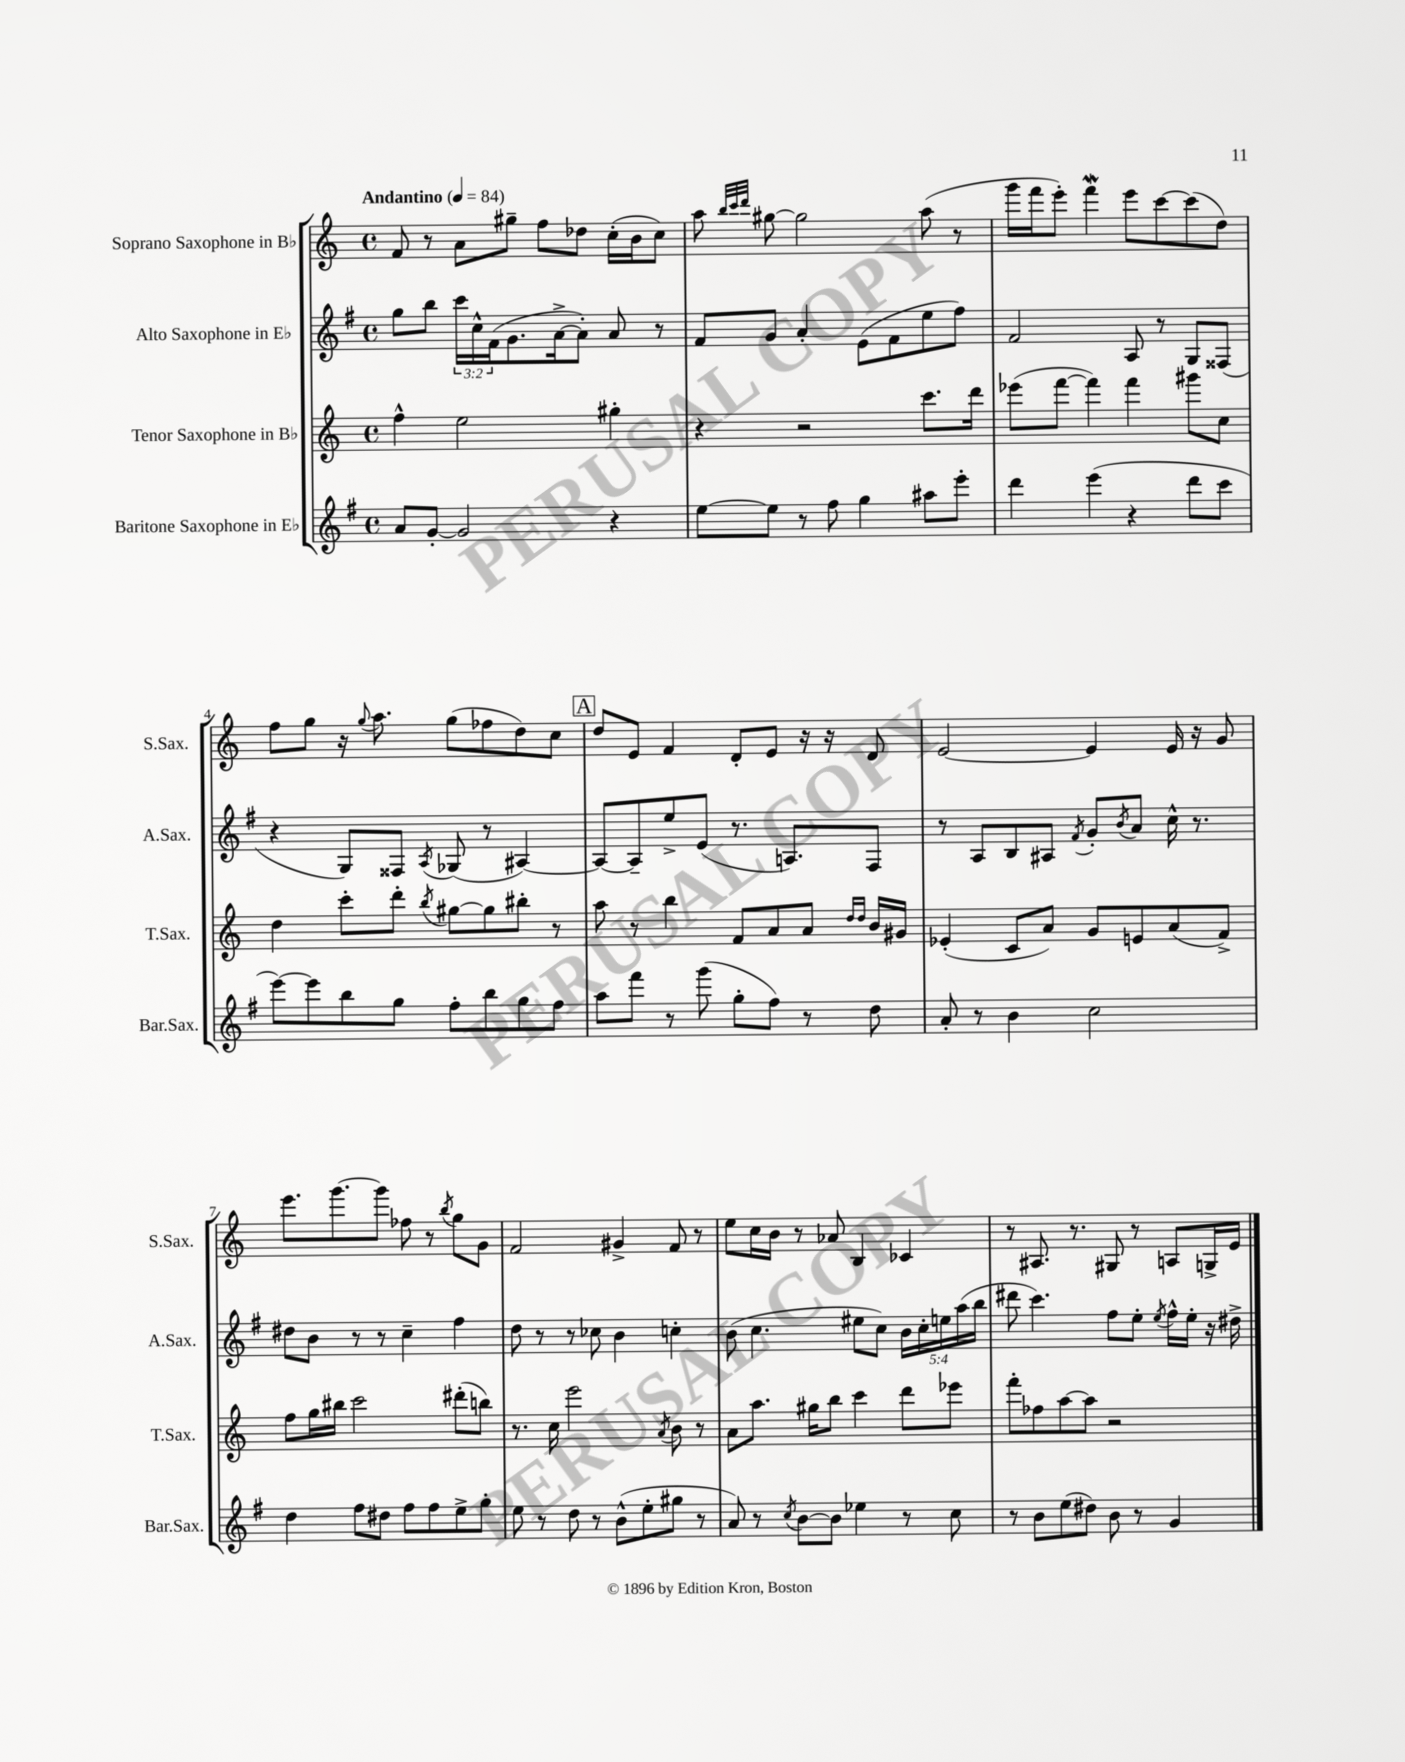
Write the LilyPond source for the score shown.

<<
\new StaffGroup <<
\new Staff = "s0" \with { instrumentName = "Soprano Saxophone in Bb" shortInstrumentName = "S.Sax." } {
    \clef treble \key c \major \defaultTimeSignature \time 4/4 \tempo "Andantino" 4 = 84
    f'8 r8 a'8 gis''8-- f''8 des''8 c''16-.( b'16 c''8) |
    a''8 \grace { b''32 c'''32 d'''32 } gis''8~ gis''2 a''8( r8 |
    g'''16 f'''16 e'''8-.) f'''4\mordent e'''8 c'''8~ c'''8( d''8) |
    f''8 g''8 r16 \appoggiatura { g''8 } a''8. g''8( fes''8 d''8) c''8 |
    \mark \markup { \box "A" } d''8 e'8 f'4 d'8-. e'8 r16 r16 d'8 |
    e'2~ e'4 e'16 r16 g'8 |
    e'''8. g'''8.~ g'''8 fes''8 r8 \acciaccatura { b''8 } g''8 g'8 |
    f'2 gis'4-> f'8 r8 |
    e''8 c''16 b'16 r8 aes'8 b4 ces'4 |
    r8 ais8. r8. gis8 r8 a8 g16-> e'16 \bar "|." |
}
\new Staff = "s1" \with { instrumentName = "Alto Saxophone in Eb" shortInstrumentName = "A.Sax." } {
    \clef treble \key g \major \defaultTimeSignature \time 4/4 \override Staff.TupletNumber.text = #tuplet-number::calc-fraction-text
    g''8 b''8 \tuplet 3/2 { c'''16 c''16-^ fis'16( } g'8. a'16~-> a'8-.) a'8 r8 |
    fis'8 g'8 a'4-. e'8( fis'8 e''8 fis''8) |
    fis'2 a8 r8 g8 fisis8( |
    r4 g8) fisis8 \acciaccatura { a8 } ges8( r8 ais4~) |
    \mark \markup { \box "A" } ais8~ ais8-- e''8-> e'8( r8. a8.) fis8 |
    r8 a8 b8 ais8 \acciaccatura { fis'8 } g'8-. \acciaccatura { b'8 } a'8 c''16-^ r8. |
    dis''8 b'8 r8 r8 c''4-- fis''4 |
    d''8 r8 r8 ces''8 b'4 c''4-. |
    b'8( c''4. eis''8 c''8) \tuplet 5/4 { b'16 c''16-. e''16 a''16( b''16 } |
    dis'''8 c'''4.) fis''8 e''8-. \acciaccatura { e''8 } fis''16-^ e''16-. r16 dis''16-> \bar "|." |
}
\new Staff = "s2" \with { instrumentName = "Tenor Saxophone in Bb" shortInstrumentName = "T.Sax." } {
    \clef treble \key c \major \defaultTimeSignature \time 4/4
    f''4-^ e''2 gis''4-. |
    r4 r2 c'''8. d'''16 |
    ees'''8( f'''8~ f'''4) f'''4 gis'''8 c''8 |
    d''4 c'''8-. d'''8-. \acciaccatura { b''8 } gis''8~ gis''8 bis''8-. r8 |
    \mark \markup { \box "A" } a''8 r8 b''4 f'8 a'8 a'8 \grace { d''16 d''16 } b'16 gis'16 |
    ees'4-.( c'8 a'8) g'8 e'8 a'8( f'8->) |
    f''8 g''16 bis''16 c'''2 dis'''8-.( b''8) |
    r8. c''16 e'''2 \acciaccatura { a'8 } b'8 r8 |
    a'8 a''8. gis''16 b''8 c'''4 d'''8 ees'''8 |
    f'''8-. fes''8 a''8~ a''8 r2 \bar "|." |
}
\new Staff = "s3" \with { instrumentName = "Baritone Saxophone in Eb" shortInstrumentName = "Bar.Sax." } {
    \clef treble \key g \major \defaultTimeSignature \time 4/4
    a'8 g'8~-. g'2 r4 |
    e''8~ e''8 r8 fis''8 g''4 ais''8 e'''8-. |
    d'''4 e'''4( r4 d'''8 c'''8 |
    e'''8~) e'''8 b''8 g''8 fis''8-. b''8 g''8 fis''8 |
    \mark \markup { \box "A" } a''8 fis'''8 r8 g'''8( g''8-. fis''8) r8 d''8 |
    a'8-. r8 b'4 c''2 |
    d''4 fis''8 dis''8 fis''8 fis''8 e''8-> g''8-. |
    e''8 r8 d''8 r8 b'8-^( e''8-. gis''8 r8 |
    a'8) r8 \acciaccatura { c''8 } b'8~ b'8 ees''4 r8 c''8 |
    r8 b'8 e''8( dis''8) b'8 r8 g'4 \bar "|." |
}
>>
>>
